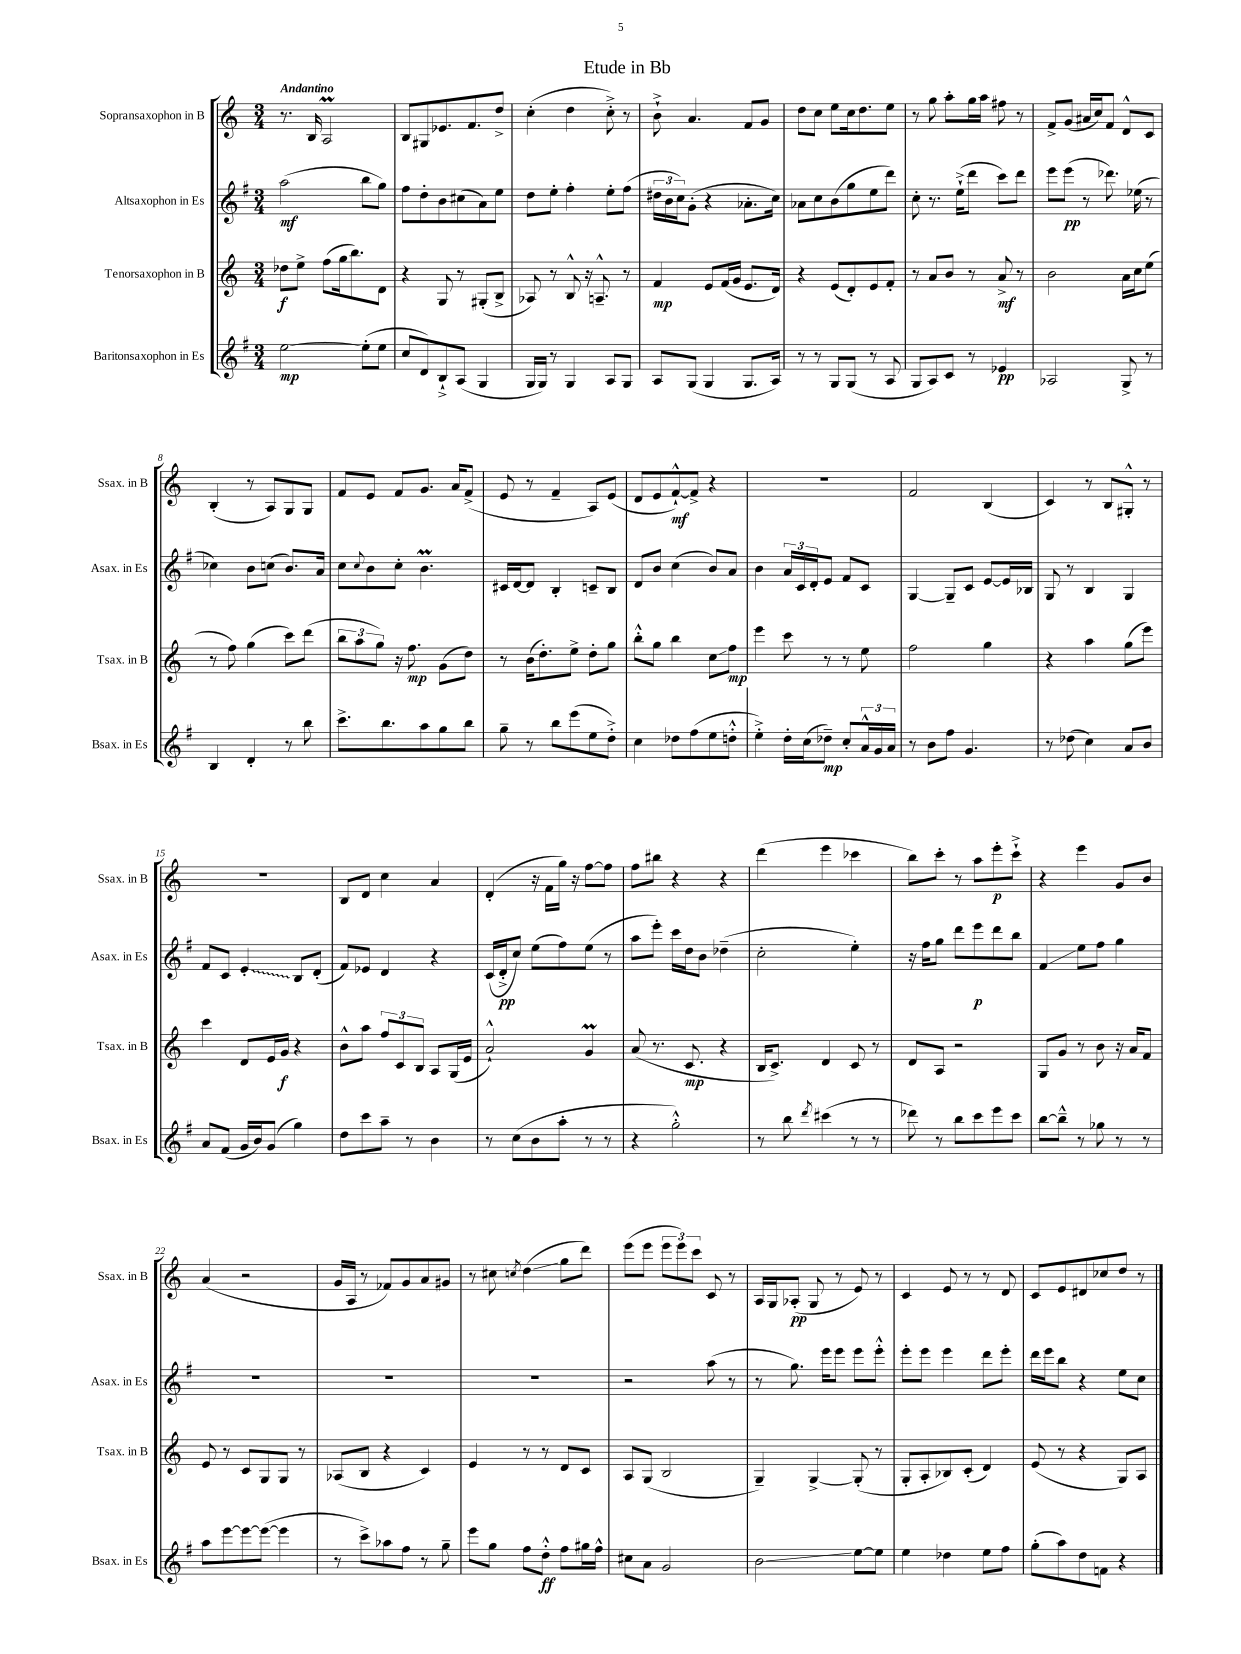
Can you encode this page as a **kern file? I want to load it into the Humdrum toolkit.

**kern	**kern	**kern	**kern
*staff4	*staff3	*staff2	*staff1
*clefG2	*clefG2	*clefG2	*clefG2
*k[f#]	*k[]	*k[f#]	*k[]
*M3/4	*M3/4	*M3/4	*M3/4
[2ee	8dd-	(2aa	8.r
.	8ee^	.	.
.	.	.	16B
.	(8ff	.	2A
.	16gg	.	.
.	8.bb)	.	.
(8ee']	.	8bb	.
8ee	8d	8gg)	.
=	=	=	=
8cc	4r	8ff#	8B
8d)	.	8dd'	8G#
8B`^	8G	8b	8.e-
(8A	8r	(8cc#	.
.	.	.	8.f
4G	(8G#'	8a)	.
.	8B^	8ee	8dd^
=	=	=	=
16G	8A-)	8dd	(4cc'
16G)	.	.	.
8r	8r	8ee'	.
4G	8B^^	4ff#'	4dd
.	16r	.	.
.	8.A~^^	.	.
8A	.	8ee'	8cc'^)
8G	8r	(8ff#	8r
=	=	=	=
8A	4f	24dd#	8b`^
.	.	24b	.
.	.	24cc)	.
(8G	.	(8g'	4.a
4G	8e	4r	.
.	(16f	.	.
.	16g	.	.
8.G	8.e	8.a-'	8f
.	.	.	8g
16A)	16d)	16cc)	.
=	=	=	=
8r	4r	8a-	8dd
8r	.	8cc	8cc
8G	(8e	(8b	8ee
(8G	8d')	8gg	16cc
.	.	.	8.dd
8r	8e	8ee	.
8A	8f'	8ddd)	8ee
=	=	=	=
8G	8r	8cc'	8r
8A)	8a	8.r	8gg
8c	8b	.	8aa'
.	.	(16ee`^	.
8r	8r	8ddd	16gg
.	.	.	16aa
4e-	8a^	8ccc)	8ff#
.	8r	8ddd	8r
=	=	=	=
2A-	2b	8eee	8f^
.	.	(8eee	(8g
.	.	8r	16a#
.	.	.	16cc)
.	.	8.ddd-)	8f
8G^	16a	.	8d^^
.	16cc	(16ee-	.
8r	(8ee	8r	8c
=	=	=	=
4B	8r	4cc-)	(4B'
.	8ff)	.	.
4d'	(4gg	8b	8r
.	.	(8cc	8A)
8r	8ccc)	8.b)	8G
8bb	(8ddd	.	8G
.	.	16a	.
=	=	=	=
8.ccc^	12bb	8cc	8f
.	12aa	.	.
.	.	8qqcc	.
.	.	8b	8e
.	12gg)	.	.
8.bb	.	.	.
.	16r	8cc'	8f
.	8.ff	.	.
8aa	.	4.b	8.g
8gg	(8g	.	.
.	.	.	16a
8bb	8dd)	.	(8f^
=	=	=	=
8gg~	8r	16c#	8e
.	.	[16d	.
8r	(16b	8d]	8r
.	8.dd')	.	.
8bb	.	4B'	4f~
(8eee	8ee^	.	.
8ee	8dd'	8c~	8A)
8dd'^)	8gg	8B	(8e
=	=	=	=
4cc	8bb'^^	8d	8d
.	8gg	8b	8e
8dd-	4bb	(4cc	[8f`^^)
(8ff#	.	.	8f^]
8ee	8cc	8b)	4r
8dd'^^	8ff	8a	.
=	=	=	=
4ee'^)	4eee	4b	2.r
16dd'	8ccc	24a	.
.	.	24c	.
(16cc	.	.	.
.	.	24d'	.
8dd-~)	8r	8e	.
8cc'	8r	8f#	.
24a^^	8ee	8c	.
24g	.	.	.
24a	.	.	.
=	=	=	=
8r	2ff	[4G	2f
8b	.	.	.
8ff#	.	8G~]	.
4.g	.	8c	.
.	4gg	[8e	(4B
.	.	16e]	.
.	.	16B-	.
=	=	=	=
8r	4r	8G	4c)
(8dd-	.	8r	.
4cc)	4aa	4B	8r
.	.	.	8B
8a	(8gg	4G	8G#'^^
8b	8eee)	.	8r
=	=	=	=
8a	4ccc	8f#	2.r
(8f#	.	8c	.
16g	8d	4e'	.
16b)	.	.	.
(8g	16e	.	.
.	16g	.	.
4gg)	4r	8B	.
.	.	(8d'	.
=	=	=	=
8dd	8b^^	8f#)	8B
8ccc	8aa	8e-	8d
8aa~	12ff	4d	4cc
.	12c	.	.
8r	.	.	.
.	12B	.	.
4b	8A	4r	4a
.	(16G	.	.
.	16e	.	.
=	=	=	=
8r	2a`^^)	(16c	(4d'
.	.	16d'^	.
(8cc	.	8cc)	.
8b	.	(8ee	16r
.	.	.	16f
8aa'	.	8ff#)	16gg)
.	.	.	16r
8r	4g	(8ee	[8ff
8r	.	8r	8ff]
=	=	=	=
4r	(8a	8aa	8ff
.	8.r	8eee')	8bb#
2gg'^^)	.	16ccc	4r
.	8.c	16dd	.
.	.	8b	.
.	4r	(4dd-~	4r
=	=	=	=
8r	16B	2cc'	(4ddd
.	8.c^)	.	.
8bb	.	.	.
8qddd	.	.	.
(4ccc#	4d	.	4eee
8r	8c	4ee')	4ccc-
8r	8r	.	.
=	=	=	=
8ddd-)	8d	16r	8bb)
.	.	16ff#	.
8r	8A	8gg	8ccc'
8bb	2r	8ddd	8r
8ccc	.	8eee	8aa
8eee	.	8ddd	8eee'
8ccc	.	8bb	8ccc`^
=	=	=	=
[8bb	8G	4f#	4r
8bb~^^]	8g	.	.
8r	8r	8ee	4eee
8gg-	8b	8ff#	.
8r	16r	4gg	8g
.	16a	.	.
8r	8f	.	8b
=	=	=	=
8aa	8e	2.r	(4a
[8eee	8r	.	.
8eee_	8c	.	2r
(8eee_	8G	.	.
4eee]	8G	.	.
.	8r	.	.
=	=	=	=
8r	(8A-	2.r	16g
.	.	.	16A
8ccc^)	8B	.	8r
8aa-	4r	.	8f-)
8ff#	.	.	8g
8r	4c)	.	8a
8gg~	.	.	8g#
=	=	=	=
8eee	4e	2.r	8r
8gg	.	.	8cc#
.	.	.	8qcc
8ff#	8r	.	(4dd
8dd'^^	8r	.	.
8ff#	8d	.	8gg
16gg#	8c	.	8ddd)
16ff#^^	.	.	.
=	=	=	=
8cc#	8A	2r	(8eee
8a	(8G	.	8eee
2g	2B	.	12eee
.	.	.	12eee)
.	.	.	12ccc
.	.	(8aa	8c
.	.	8r	8r
=	=	=	=
2b	4G~)	8r	16A
.	.	.	16G
.	.	8.gg)	(8A-'
.	[4G^	.	8G
.	.	16eee	.
.	.	8eee	8r
[8ee	(8G']	8eee	8e)
8ee]	8r	8eee'^^	8r
=	=	=	=
4ee	8G'	8eee'	4c
.	8A'	8eee	.
4dd-	8B-)	4eee	8e
.	(8c'	.	8r
8ee	4d)	8ddd	8r
8ff#	.	8eee'	8d
=	=	=	=
(8gg'	(8e	16ddd	8c
.	.	16eee	.
8aa)	8r	8bb	8e
8dd	4r	4r	8d#
8f	.	.	8cc-
4r	8G)	8ee	8dd
.	8A	8cc	8r
==	==	==	==
*-	*-	*-	*-
